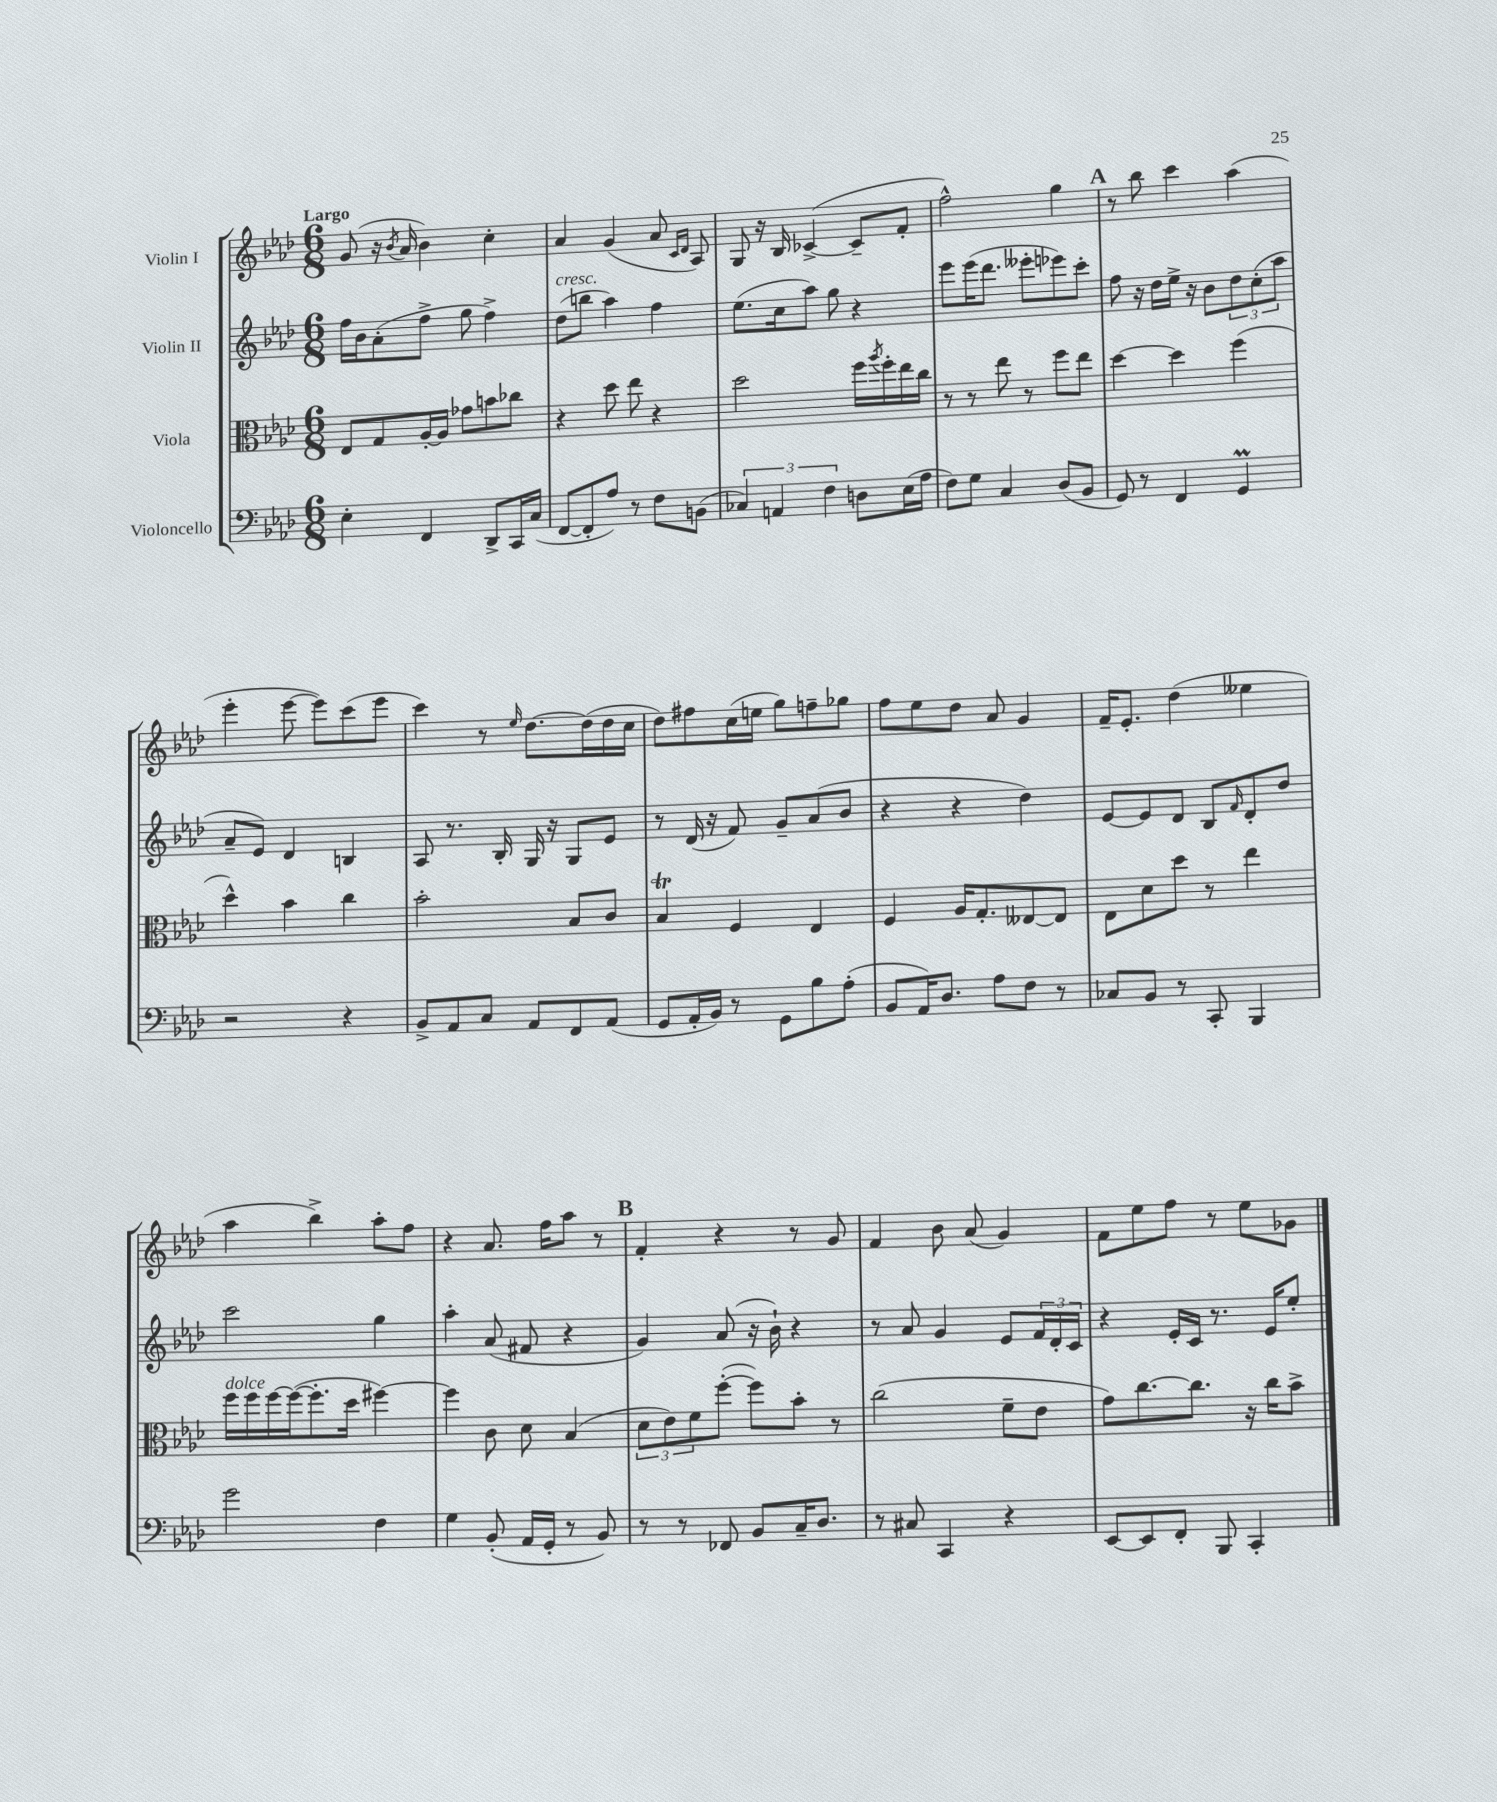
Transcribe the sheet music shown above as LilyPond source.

<<
\new StaffGroup <<
\new Staff = "s0" \with { instrumentName = "Violin I" } {
    \clef treble \key aes \major \numericTimeSignature \time 6/8 \tempo "Largo"
    g'8( r16 \acciaccatura { bes'8 } aes'16 bes'4) c''4-. |
    aes'4 g'4( aes'8 \grace { c'16 des'16 } aes8) |
    g8 r16 bes16 ces'4~->( ces'8-- f'8-. |
    f''2-^) g''4 |
    \mark \markup { \bold "A" } r8 bes''8 c'''4 aes''4( |
    ees'''4-. ees'''8~ ees'''8) c'''8( ees'''8 |
    c'''4) r8 \grace { ees''16 } des''8.~ des''16( des''16 c''16 |
    des''8) fis''8 c''16( e''16 g''8) f''8-- ges''8 |
    f''8 ees''8 des''8 aes'8 g'4 |
    f'16-- ees'8.-. des''4( eeses''4 |
    aes''4 bes''4->) aes''8-. f''8 |
    r4 aes'8. f''16 aes''8 r8 |
    \mark \markup { \bold "B" } f'4-. r4 r8 g'8 |
    f'4 bes'8 aes'8( g'4) |
    f'8 ees''8 f''8 r8 ees''8 ges'8 \bar "|." |
}
\new Staff = "s1" \with { instrumentName = "Violin II" } {
    \clef treble \key aes \major \numericTimeSignature \time 6/8
    f''16 bes'16 aes'8-.( f''8-> g''8 f''4->) |
    des''8^\markup { \italic "cresc." }( b''8 aes''4) f''4 |
    ees''8.( c''16 aes''8) g''8 r4 |
    ees'''8 ees'''16( des'''8. eeses'''8-. ees'''8) c'''8-. |
    \mark \markup { \bold "A" } f''8 r16 des''16 ees''16-> r16 bes'8 \tuplet 3/2 { des''8 c''8-.( aes''8 } |
    aes'8-- ees'8) des'4 b4 |
    aes8 r8. bes16-. g16 r16 g8 ees'8 |
    r8 des'16( r16 f'8) g'8-- aes'8( bes'8 |
    r4 r4 des''4) |
    ees'8~ ees'8 des'8 bes8 \grace { f'16 } des'8-. des''8 |
    c'''2 g''4 |
    aes''4-. aes'8( fis'8 r4 |
    \mark \markup { \bold "B" } g'4) aes'8( r16 bes'16-!) r4 |
    r8 aes'8 g'4 ees'8 \tuplet 3/2 { f'16 des'16-. c'16 } |
    r4 ees'16-. c'16 r8. ees'16 ees''8-. \bar "|." |
}
\new Staff = "s2" \with { instrumentName = "Viola" } {
    \clef alto \key aes \major \numericTimeSignature \time 6/8
    ees8 g8 aes16~-. aes16 ges'8 b'8 ces''8 |
    r4 des''8 ees''8 r4 |
    des''2 f''16 \acciaccatura { aes''8 } f''16-. ees''16 c''16 |
    r8 r8 ees''8 r8 f''8 ees''8 |
    \mark \markup { \bold "A" } des''4~ des''4 f''4( |
    des''4-^) bes'4 c''4 |
    bes'2-. bes8 c'8 |
    bes4\trill f4 ees4 |
    f4 aes16 g8.-. eeses8~ eeses8 |
    ees8 des'8 des''8 r8 ees''4 |
    f''16^\markup { \italic "dolce" } f''16 f''16~ f''16~( f''8.-. des''16 fis''4~) |
    fis''4 c'8 des'8 bes4( |
    \mark \markup { \bold "B" } \tuplet 3/2 { des'8 ees'8) f'8 } f''8~-.( f''8) bes'8-. r8 |
    c''2( f'8-- ees'8 |
    g'8) c''8.~ c''8. r16 c''16 bes'8-> \bar "|." |
}
\new Staff = "s3" \with { instrumentName = "Violoncello" } {
    \clef bass \key aes \major \numericTimeSignature \time 6/8
    ees4-. f,4 des,8-> c,16 c16( |
    f,8~ f,8-. aes8) r8 f8 b,8( |
    \tuplet 3/2 { ces4) a,4 f4 } d8 ees16( aes16 |
    f8) g8 c4 des8( bes,8 |
    \mark \markup { \bold "A" } g,8) r8 f,4 g,4\prall |
    r2 r4 |
    bes,8-> aes,8 c8 aes,8 f,8 aes,8( |
    g,8 aes,16-. bes,16) r8 g,8 bes8 aes8-.( |
    bes,8 aes,16) des8. aes8 f8 r8 |
    ces8 bes,8 r8 c,8-. bes,,4 |
    g'2 f4 |
    g4 bes,8-.( aes,16 g,16-. r8 bes,8) |
    \mark \markup { \bold "B" } r8 r8 fes,8 bes,8 c16-- des8. |
    r8 cis8 c,4 r4 |
    ees,8~ ees,8 f,8-. bes,,8 c,4-. \bar "|." |
}
>>
>>
\layout { \context { \Score \remove "Bar_number_engraver" } }
